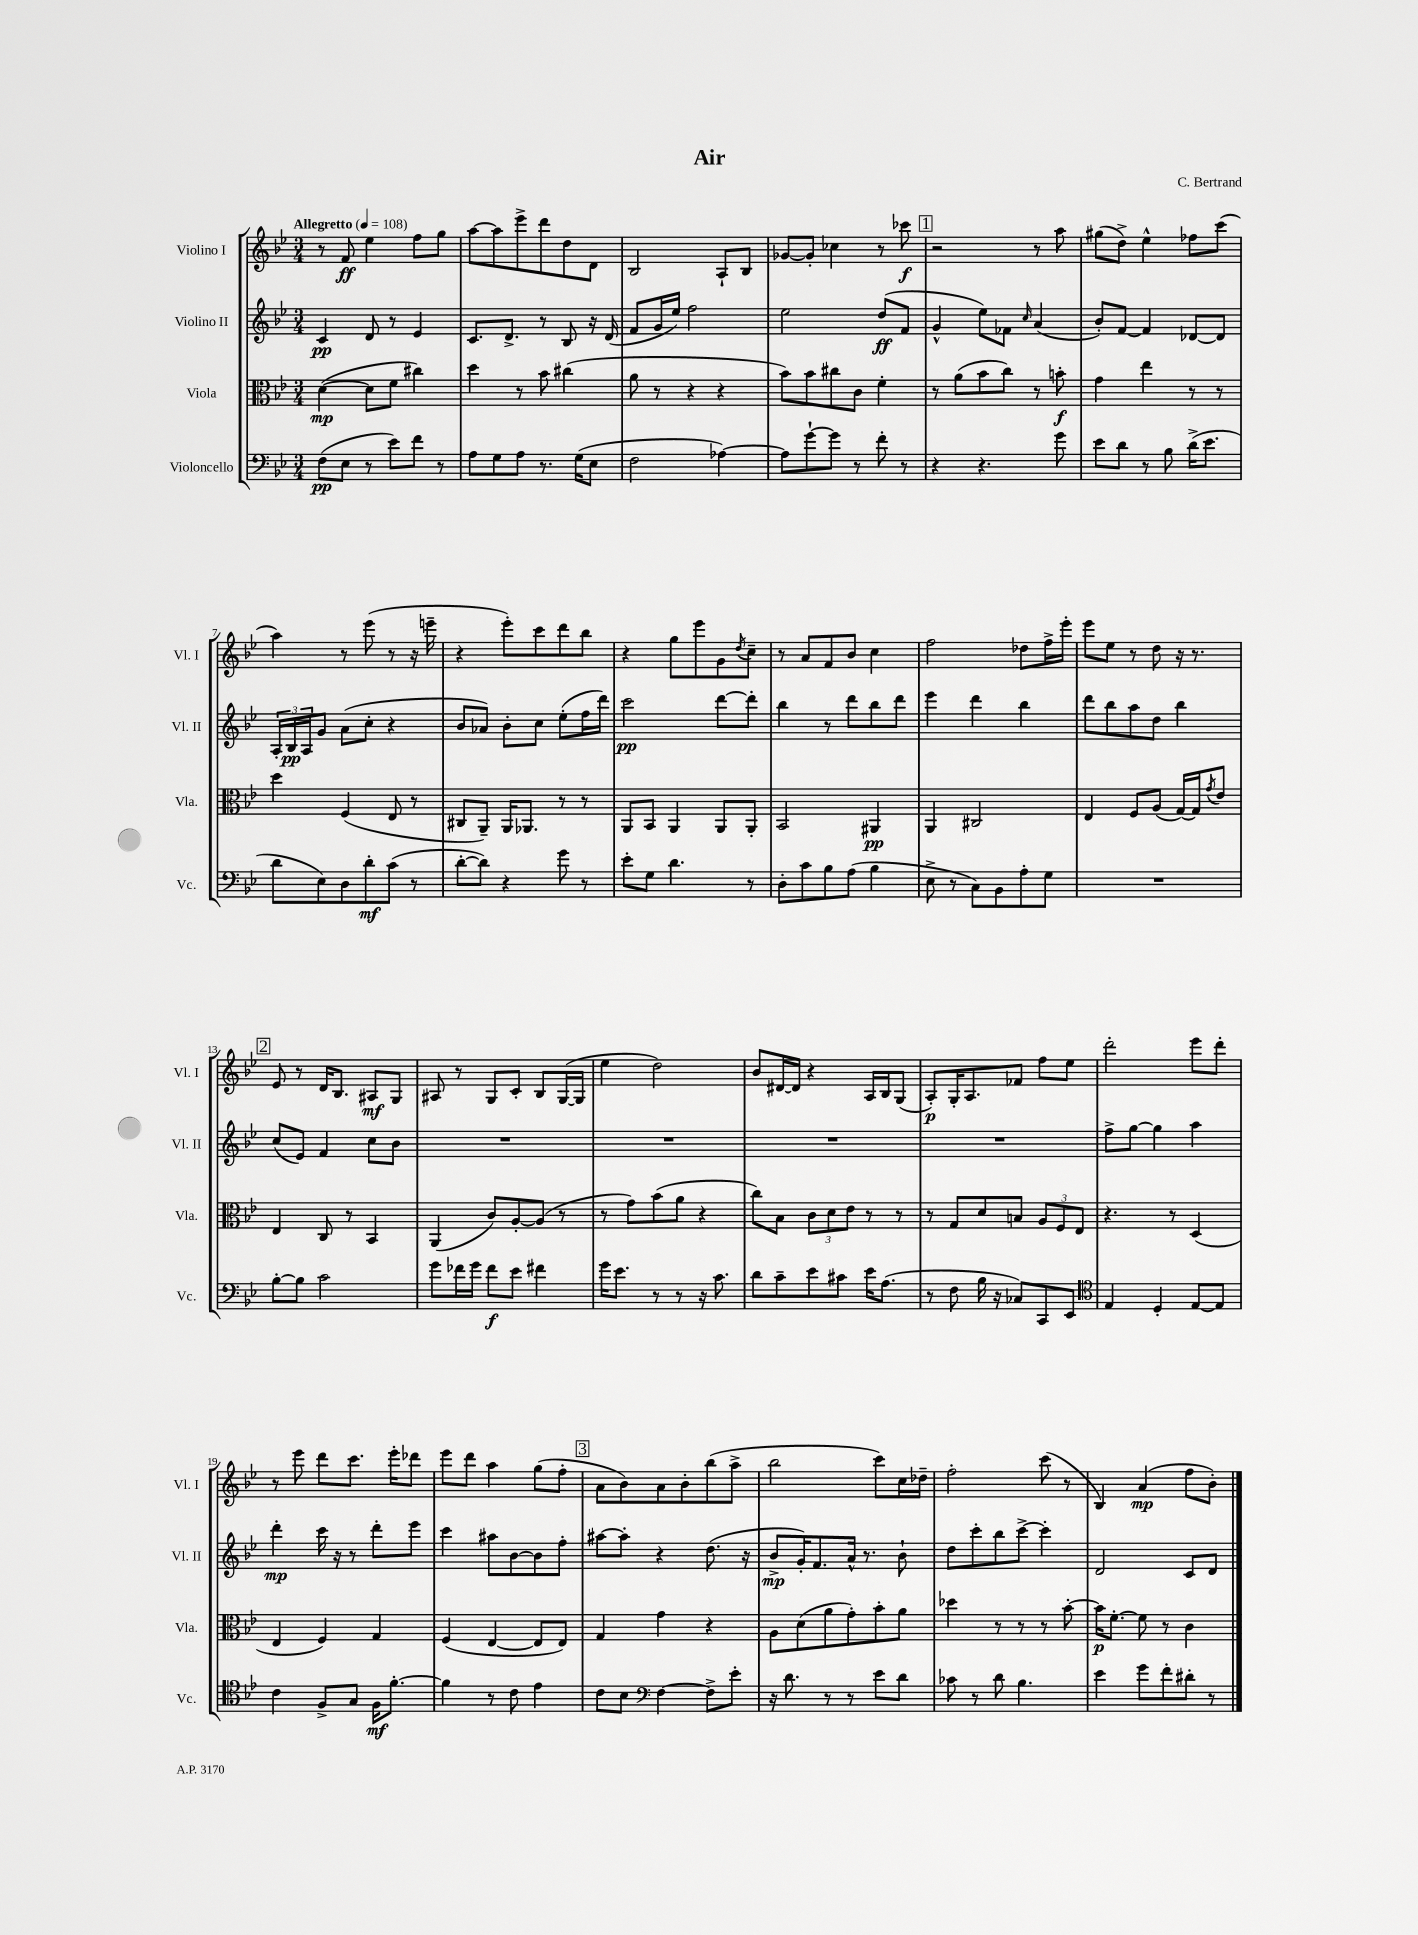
\header { title = "Air" composer = "C. Bertrand" }
<<
\new StaffGroup <<
\new Staff = "s0" \with { instrumentName = "Violino I" shortInstrumentName = "Vl. I" } {
    \clef treble \key bes \major \numericTimeSignature \time 3/4 \tempo "Allegretto" 4 = 108
    r8 f'8\ff ees''4 f''8 g''8 |
    a''8~ a''8 ees'''8-> d'''8 d''8 d'8 |
    bes2 a8-! bes8 |
    ges'8~ ges'8-. ces''4 r8 ces'''8\f |
    \mark \markup { \box "1" } r2 r8 a''8 |
    gis''8( d''8->) ees''4-^ fes''8 c'''8( |
    a''4) r8 ees'''8( r8 r16 e'''16-- |
    r4 ees'''8-.) c'''8 d'''8 bes''8 |
    r4 g''8 ees'''8 g'8 \acciaccatura { d''8 } c''8-- |
    r8 a'8 f'8 bes'8 c''4 |
    f''2 des''8 f''16-> ees'''16-. |
    ees'''8 ees''8 r8 d''8 r16 r8. |
    \mark \markup { \box "2" } ees'8 r8 d'16 bes8. ais8\mf g8 |
    ais8 r8 g8 c'8-. bes8 g16~( g16 |
    ees''4 d''2) |
    bes'8 dis'16~ dis'16 r4 a16 bes16 g8( |
    a8-.\p) g16-. a8. fes'8 f''8 ees''8 |
    d'''2-. ees'''8 d'''8-. |
    r8 ees'''8 d'''8 c'''8. ees'''16-. des'''8 |
    ees'''8 d'''8 a''4 g''8( f''8-. |
    \mark \markup { \box "3" } a'8 bes'8) a'8 bes'8-. bes''8( a''8-> |
    bes''2 c'''8) c''16 des''16-- |
    f''2-. c'''8( r8 |
    bes4) a'4\mp( f''8 bes'8-.) \bar "|." |
}
\new Staff = "s1" \with { instrumentName = "Violino II" shortInstrumentName = "Vl. II" } {
    \clef treble \key bes \major \numericTimeSignature \time 3/4
    c'4\pp d'8 r8 ees'4 |
    c'8. d'8.-> r8 bes8 r16 d'16( |
    f'8 g'16 ees''16) f''2 |
    ees''2 d''8\ff( f'8 |
    \mark \markup { \box "1" } g'4-^ ees''8) fes'8 \grace { c''16 } a'4( |
    bes'8-.) f'8~ f'4 des'8~ des'8 |
    \tuplet 3/2 { a16-. bes16\pp a16 } g'8 a'8( c''8-. r4 |
    bes'8 aes'8) bes'8-. c''8 ees''8-.( f''16 d'''16) |
    c'''2\pp d'''8~ d'''8-. |
    bes''4 r8 d'''8 bes''8 d'''8 |
    ees'''4 d'''4 bes''4 |
    d'''8 bes''8 a''8 d''8 bes''4 |
    \mark \markup { \box "2" } c''8( ees'8) f'4 c''8 bes'8 |
    R2. |
    R2. |
    R2. |
    R2. |
    f''8-> g''8~ g''4 a''4 |
    d'''4-.\mp c'''16 r16 r8 d'''8-. ees'''8 |
    c'''4 ais''8 bes'8~ bes'8 f''8-. |
    \mark \markup { \box "3" } ais''8~ ais''8-. r4 d''8.( r16 |
    bes'8->\mp g'16-.) f'8. a'16-^ r8. bes'8-! |
    d''8 c'''8-. bes''8 c'''8~-> c'''4-. |
    d'2 c'8 d'8 \bar "|." |
}
\new Staff = "s2" \with { instrumentName = "Viola" shortInstrumentName = "Vla." } {
    \clef alto \key bes \major \numericTimeSignature \time 3/4
    d'4~\mp( d'8 f'8 cis''4) |
    d''4 r8 bes'8 cis''4( |
    a'8 r8 r4 r4 |
    bes'8) bes'8 cis''8 c'8 f'4-. |
    \mark \markup { \box "1" } r8 a'8( bes'8 c''8) r8 b'8-.\f |
    g'4 ees''4 r8 r8 |
    d''4 f4( ees8 r8 |
    cis8 a,8--) a,16 aes,8. r8 r8 |
    a,8 bes,8 a,4 a,8 a,8-. |
    bes,2 ais,4\pp |
    a,4 cis2 |
    ees4 f8 a8( g16~) g16 \acciaccatura { g'8 } ees'8 |
    \mark \markup { \box "2" } ees4 c8 r8 bes,4 |
    a,4( c'8) a8~-. a8( r8 |
    r8 g'8) bes'8( a'8 r4 |
    c''8) bes8 \tuplet 3/2 { c'8 d'8 ees'8 } r8 r8 |
    r8 g8 d'8 b8 \tuplet 3/2 { a8 f8 ees8 } |
    r4. r8 d4( |
    ees4 f4) g4 |
    f4( ees4~ ees8 ees8) |
    \mark \markup { \box "3" } g4 g'4 r4 |
    a8 d'8( a'8 g'8-.) bes'8-. a'8 |
    des''4 r8 r8 r8 bes'8~-. |
    bes'16\p f'8.~-. f'8 r8 c'4 \bar "|." |
}
\new Staff = "s3" \with { instrumentName = "Violoncello" shortInstrumentName = "Vc." } {
    \clef bass \key bes \major \numericTimeSignature \time 3/4
    f8\pp( ees8 r8 ees'8) f'8 r8 |
    a8 g8 a8 r8. g16( ees8 |
    f2 aes4~) |
    aes8 g'8~-! g'8 r8 f'8-. r8 |
    \mark \markup { \box "1" } r4 r4. g'8 |
    ees'8 d'8 r8 bes8 d'16->( ees'8. |
    d'8 ees8) d8 d'8-.\mf c'8( r8 |
    d'8~-. d'8) r4 g'8 r8 |
    ees'8-. g8 d'4. r8 |
    d8-. c'8 bes8 a8( bes4 |
    ees8-> r8 c8) bes,8 a8-. g8 |
    R2. |
    \mark \markup { \box "2" } bes8~-. bes8 c'2 |
    g'8 fes'16 g'16 fes'8\f ees'8 fis'4 |
    g'16 ees'8. r8 r8 r16 c'8. |
    d'8 c'8-- ees'8 cis'8 ees'16 a8.( |
    r8 f8 bes16 r16 ces8) c,8 ees,8 |
    \clef tenor ees4 d4-. ees8~ ees8 |
    c'4 f8-> g8 f16\mf f'8.~-. |
    f'4 r8 c'8 ees'4 |
    \mark \markup { \box "3" } c'8 bes8 \clef bass f4~ f8-> ees'8-. |
    r16 d'8. r8 r8 ees'8 d'8 |
    ces'8 r8 d'8 bes4. |
    ees'4 g'8 f'8-. dis'8-. r8 \bar "|." |
}
>>
>>
